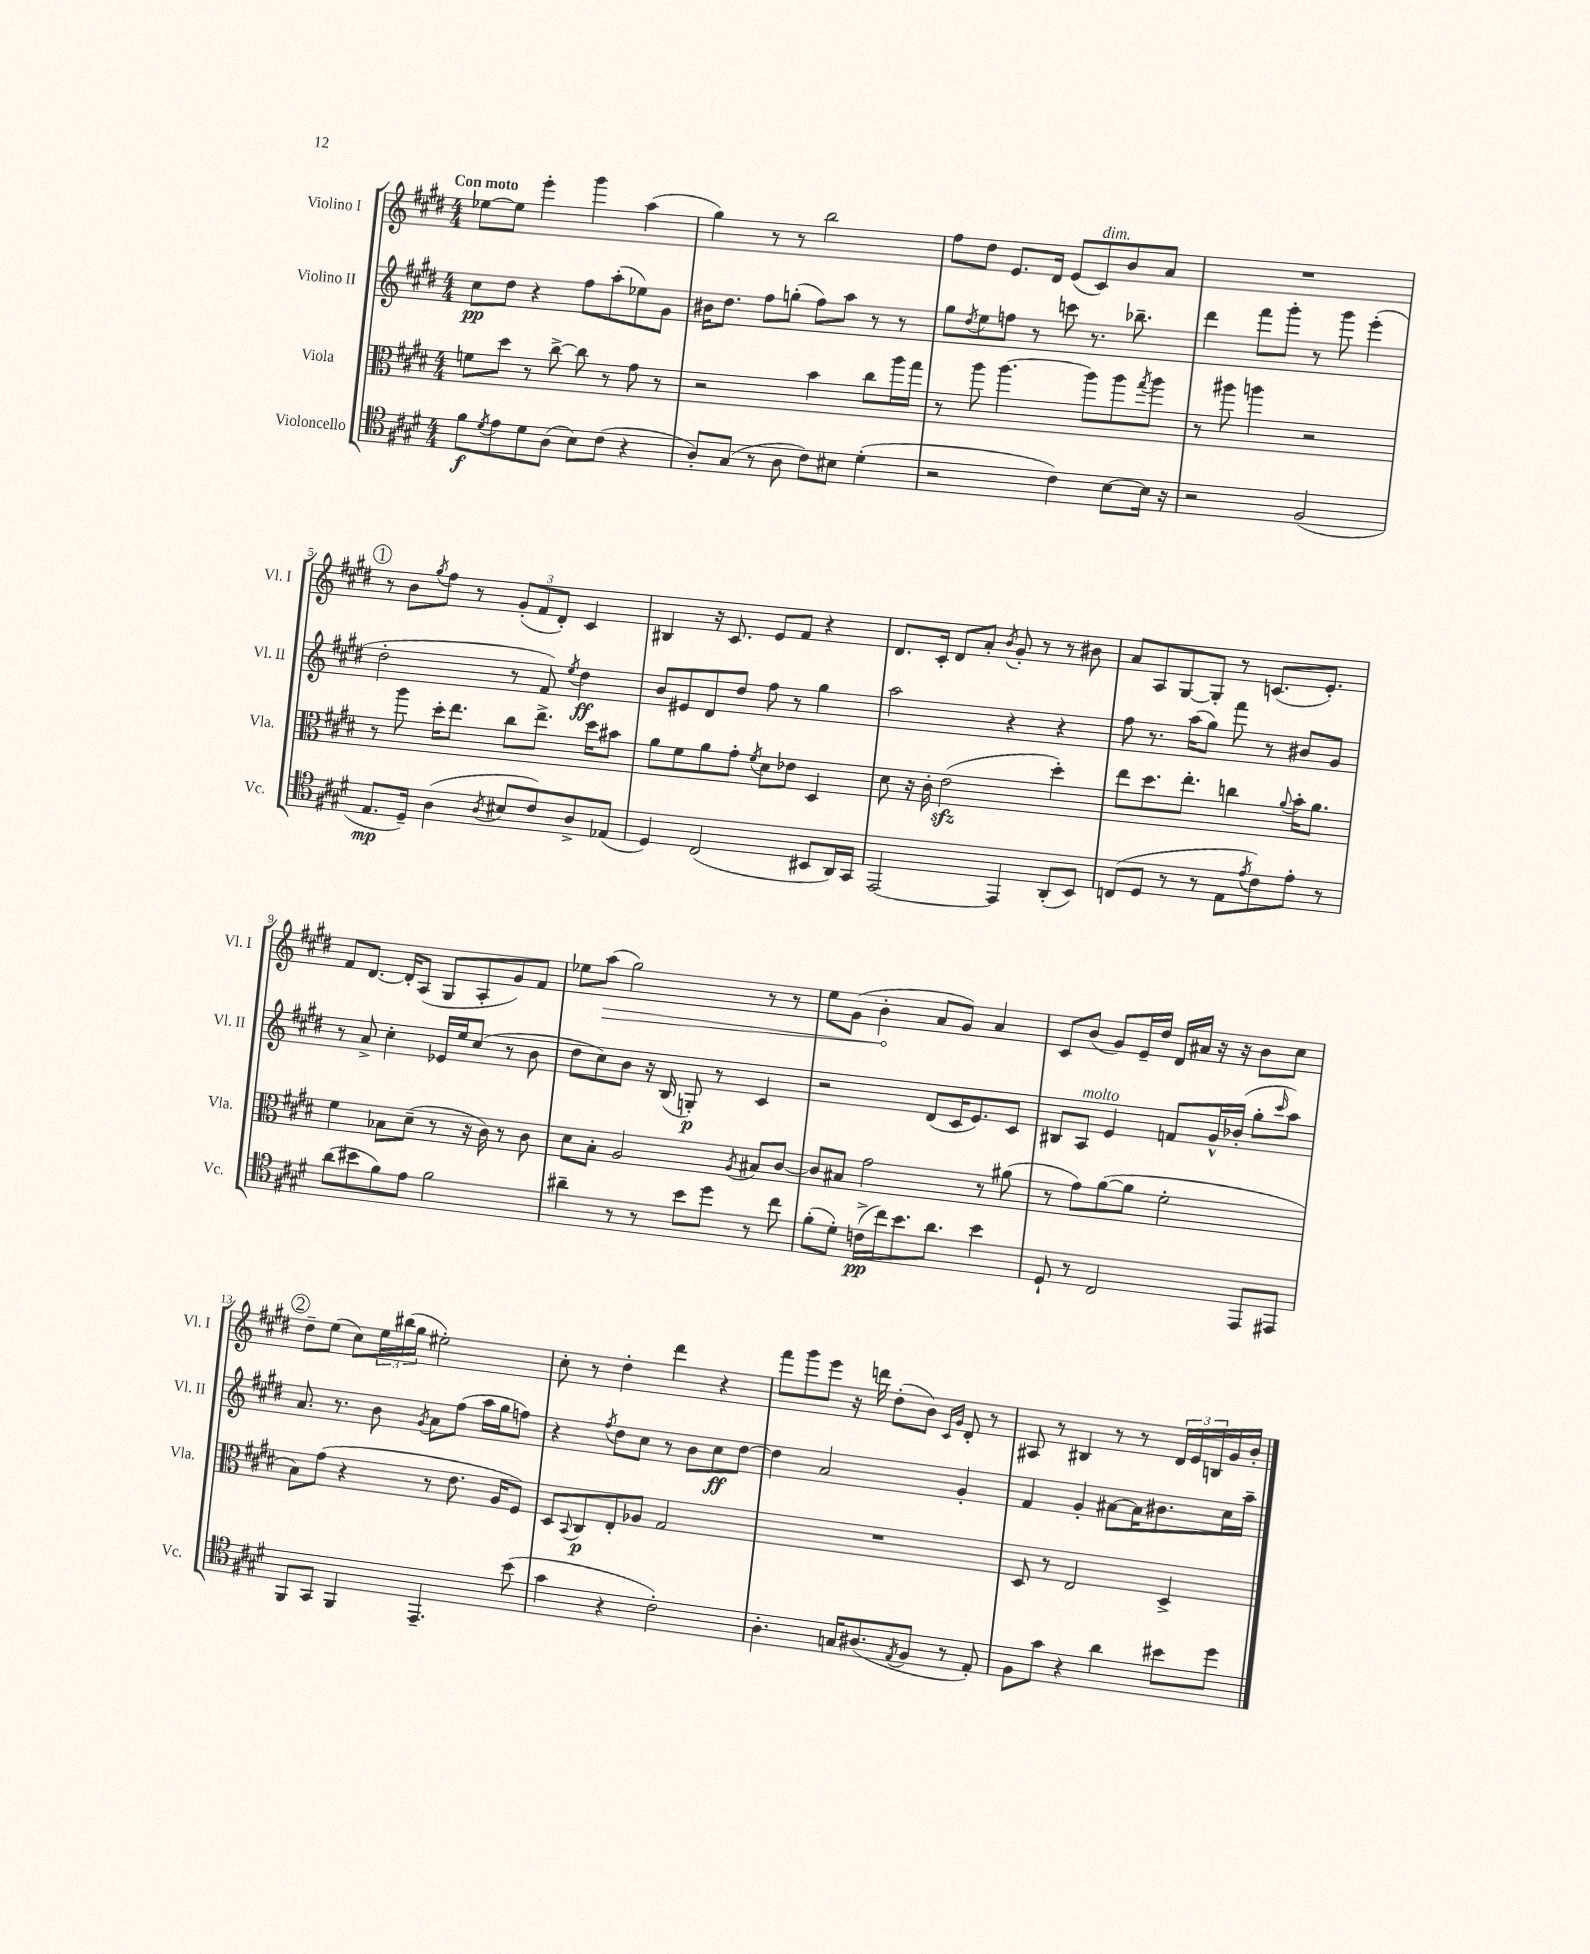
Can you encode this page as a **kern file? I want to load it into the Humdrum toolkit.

**kern	**kern	**kern	**kern
*staff4	*staff3	*staff2	*staff1
*clefC4	*clefC3	*clefG2	*clefG2
*k[f#c#g#d#]	*k[f#c#g#d#]	*k[f#c#g#d#]	*k[f#c#g#d#]
*M4/4	*M4/4	*M4/4	*M4/4
8f#\L	8f\L	8cc#\L	[8ee-\L
8qd#/	.	.	.
8e\	8dd#\J	8dd#\J	8ee-\]J
8d#\	8r	4r	4eee'\
(8A\J	[8cc#^\	.	.
8B\L)	8cc#\]	8ff#\L	4ggg#\
(8c#\J	8r	(8aa'\	.
4r	8g#\	8ee-\)	(4aa\
.	8r	8g#\J	.
=	=	=	=
8A'/L)	2r	16b#\LK	4gg#\)
.	.	8.dd#\J	.
(8G#/J	.	.	.
8r	.	8ff#\L	8r
8A\	.	(8gg'\J	8r
8c#\L)	4b\	8ff#\L)	2bb\
8B#\J	.	8aa\J	.
(4d#'\	8cc#\L	8r	.
.	16aa\L	8r	.
.	16gg#\JJ	.	.
=	=	=	=
2r	8r	8gg#\L	8ff#\L
.	.	8qdd#/	.
.	8aa\	8ee\	8dd#\J
.	[4.aa\	8ff\J	8.e/L
.	.	8r	.
.	.	.	16d#/Jk
4c#\)	.	8ccc\	(8e/L
.	8aa\]L	8.r	8c#/)
[8B\L	8aa\	.	8b/
.	.	8.bb-~\	.
.	8qgg#/	.	.
16B\]Jk	8aa\J	.	8a/J
16r	.	.	.
=	=	=	=
2r	8r	4ddd#\	1r
.	8aa#\	.	.
.	4aa\	8fff#\L	.
.	.	8ggg#'\J	.
(2F#/	2r	8r	.
.	.	8ggg#\	.
.	.	(4eee'\	.
=	=	=	=
8.E/L	8r	2dd#'\	8r
.	8aa\	.	8b\L
16D#~/Jk)	.	.	.
.	.	.	8qgg#/
(4A\	16dd#'\LK	.	8ff#\J
.	8.ee\J	.	.
.	.	.	8r
8qA/	.	.	.
8B#/L	8cc#\L	8r	(12g#'/L
.	.	.	12f#/
8c#/)	8.ee^\J	8f#/)	.
.	.	.	12d#'/J)
.	.	8qee/	.
8A^/	.	4dd#\	4c#/
.	16dd#\LK	.	.
(8E-/J	8b#\J	.	.
=	=	=	=
4D#/)	8a\L	8b/L	4B#/
.	8f#\	8e#/	.
(2C#/	8a\	8d#/	16r
.	.	.	8.c#/
.	8g#'\J	8dd#/J	.
.	8qf#/	.	.
.	8d#\L	8ff#\	8e/L
.	8e-\J	8r	8f#/J
8BB#/L	4D#/	4gg#\	4r
16AA/L)	.	.	.
16GG#/JJ	.	.	.
=	=	=	=
[2EE/	8d#\	2aa\	8.d#/L
.	16r	.	.
.	16c#'\	.	16c#'/Jk
.	(2e\	.	8d#/L
.	.	.	8a'/J
.	.	.	8qb/
4EE/]	.	4r	8g#'/
.	.	.	8r
(8AA'/L	4dd#'\)	4r	8r
8BB/J)	.	.	8b#\
=	=	=	=
(8C/L	8ee\L	8ff#\	8a/L
8D#/J	8.dd#\	8.r	8A/
8r	.	.	[8G#/
.	8.ee'\J	(16aa\LK	.
8r	.	8gg#\J)	8G#'/]J
8E\L	4cc\	8fff#\	8r
8qe/	.	.	.
8c#\)	.	8r	(8.c/L
.	8qqa/	.	.
8e'\J	16b'\LK	8b#/L	.
.	8.a\J	.	8.e'/J)
8r	.	8g#/J	.
=	=	=	=
(8a\L	4f#\	8r	8f#/L
8b#\	.	8a^/	[8.d#/J
8f#\)	8B-\L	4cc#'\	.
.	.	.	16d#'/]LK
8e\J	(8d#~\J	.	(8A/J
2f#\	8r	16e-/LL	8G#/L
.	.	16ee/J	.
.	16r	(8cc#/J	8A'/
.	16c#\)	.	.
.	8r	8r	8g#/)
.	8c#\	8b\	8f#/J
=	=	=	=
4a#~\	8d#\L	8dd#\L	8ee-\L
.	8B'\J	8cc#\)	(8aa\J
8r	2A/	8b\J	2gg#\)
8r	.	16r	.
.	.	(16B/	.
8b\L	.	8G'/)	.
8dd#\J	.	8r	.
.	8qA/	.	.
8r	8B#/L	4c#/	8r
8cc#\	[8c#/J	.	8r
=	=	=	=
(8f#'\L	8c#/]L	2r	8ee\L
8d#'\J)	8B#/J	.	(8g#\J
(16c^\LL	2g#\	.	4b'\
16cc#\J)	.	.	.
8.b\	.	.	.
.	.	(8d#/L	8a/L
8.a\J	.	.	.
.	.	16c#/K	8g#/J)
.	.	8.e/)	.
4b\	8r	.	4a/
.	(8a#\	8c#/J	.
=	=	=	=
8D#`/	8r	8B#/L	8c#/L
8r	8g#\L)	8A/J	(8b/J
2C#/	([8a\	4e/	8g#/L)
.	8a\]J	.	16e~/L
.	.	.	16dd#/JJ
.	2f#'\	8f/L	16d#/LL
.	.	.	16a#/JJ
.	.	16g#^^/L	16r
.	.	(16b-'/JJ	16r
8EE/L	.	8gg#'\L	8b\L
.	.	16qqccc#/	.
8EE#/J	.	8aa\J)	8cc#\J
=	=	=	=
8FF#/L	8B\L)	8.a/	8dd#~\L
8GG#/J	(8g#\J	.	(8ee\J
.	.	8.r	.
4FF#/	4r	.	8cc#\L)
.	.	8b\	24ee\L
.	.	.	(24bb#\
.	.	.	24gg#\JJ
.	.	8qg#/	.
4.EE~/	8r	8a\L	2ee#'\)
.	8.e\	(8ff#\J	.
.	.	16aa\LL	.
.	16A/LK	16gg#\J	.
(8b\	8F#/J)	8ff\J)	.
=	=	=	=
4g#\	8D#/L	4r	8cc#'\
.	8qqBB/	.	.
.	8C#/	.	8r
.	.	8qff#/	.
4r	8E'/	8dd#\L	4dd#'\
.	8A-/J	8cc#\J	.
2c#'\)	2G#/	8r	4ddd#\
.	.	8b\L	.
.	.	8cc#\	4r
.	.	[8dd#\J	.
=	=	=	=
4.A'\	1r	4dd#\]	8fff#\L
.	.	.	8ggg#\
.	.	2a/	8eee\J
16G/LK	.	.	16r
(8.A#/	.	.	16ddd\
.	.	.	(8dd#'\L
8qE/	.	.	.
8F#/J	.	.	8b\J)
.	.	.	16qqc#/LL
.	.	.	16qqg#/JJ
8r	.	4g#'/	8d#'/
8E'/)	.	.	8r
=	=	=	=
8F#\L	8D#/	4f#/	8A#/
8g#\J	8r	.	8r
4r	2E/	4g#'/	4B#/
4a\	.	[8a#\L	8r
.	.	16a#\]K	8r
.	.	8.b#\	.
8b#\L	4D#^/	.	24d#/LL
.	.	.	24e/
.	.	.	24B/
8dd#\J	.	16cc#\L	16g#/
.	.	16aa~\JJ	16b'/JJ
==	==	==	==
*-	*-	*-	*-
